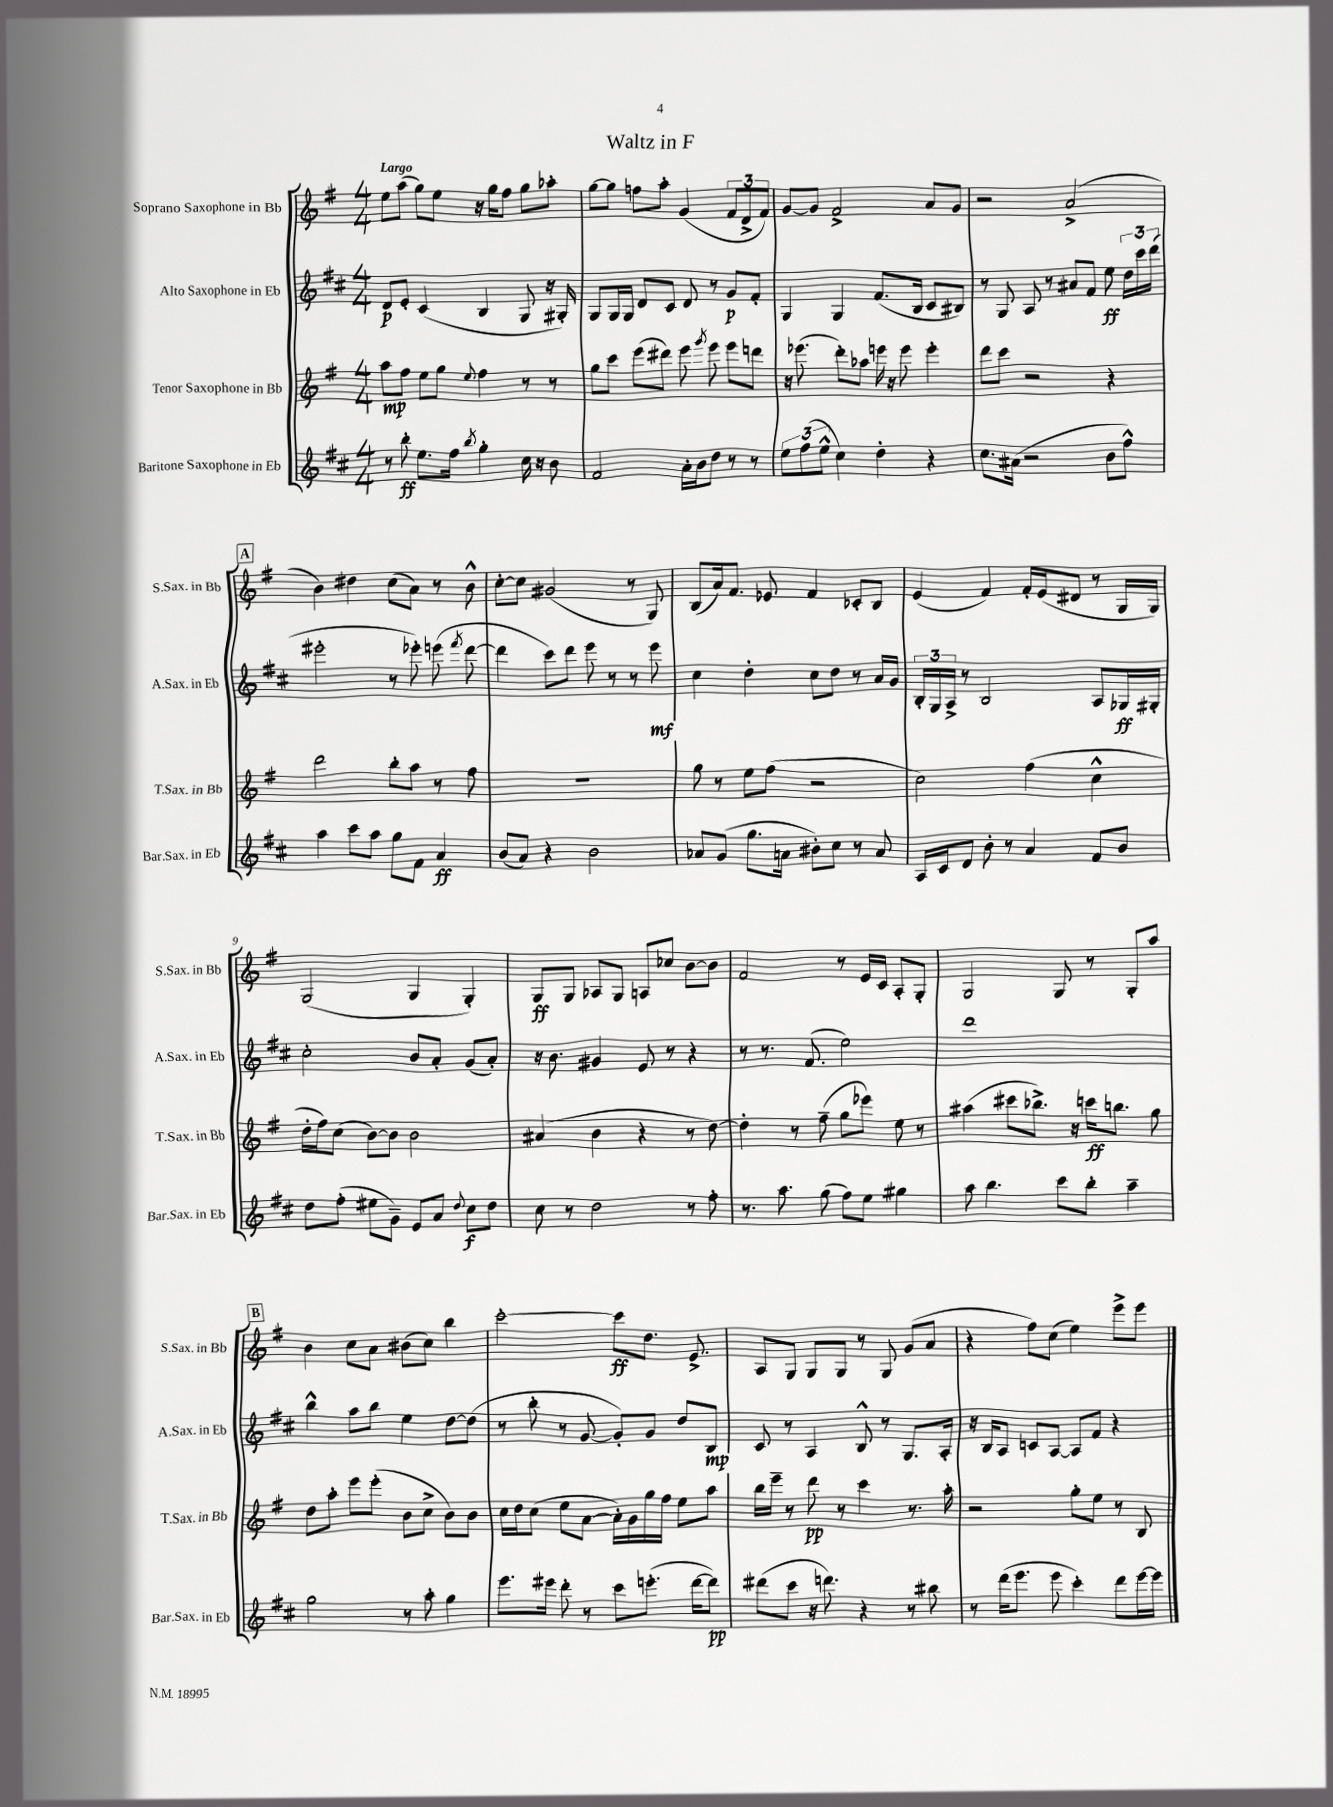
\header { title = "Waltz in F" }
<<
\new StaffGroup <<
\new Staff = "s0" \with { instrumentName = "Soprano Saxophone in Bb" shortInstrumentName = "S.Sax. in Bb" } {
    \clef treble \key g \major \numericTimeSignature \time 4/4 \tempo "Largo"
    \autoBeamOff e''8[ a''8]( g''8[) e''8] r16 g''16[ fis''8] g''8[ aes''8]-. |
    g''8[~ g''8] f''8[ a''8]-. g'4( \tuplet 3/2 { fis'8[ d'8-> fis'8]) } |
    g'8[~ g'8] fis'2-> a'8[ g'8] |
    r2 a'2->( |
    \mark \markup { \box "A" } b'4) dis''4 c''8[( a'8]) r8 b'8-^ |
    c''8[~-. c''8] gis'2( r8 g8) |
    b8[( a'16) fis'8.] ees'8 fis'4 ces'8[-. b8] |
    e'4( fis'4) fis'16[-. e'16( dis'8] r8 g16[ g16]) |
    g2( g4 g4-.) |
    g8[\ff g8] aes8[ g8] a8[ ces''8] b'8[~ b'8] |
    fis'2 r8 e'16[ c'16] a8[-. g8]-. |
    g2 g8 r8 g8[-. a''8] |
    \mark \markup { \box "B" } b'4 c''8[ a'8] bis'8[( c''8]) b''4 |
    c'''2~-. c'''8[\ff d''8.] e'8.-> |
    a8[ g8] g8[ g8] r8 g8 g'8[( a'8] |
    r4 fis''8[) c''8]( e''4) e'''8[-> e'''8] \bar "|." |
}
\new Staff = "s1" \with { instrumentName = "Alto Saxophone in Eb" shortInstrumentName = "A.Sax. in Eb" } {
    \clef treble \key d \major \numericTimeSignature \time 4/4
    \autoBeamOff d'8[\p e'8]-. cis'4( b4 g8 r16 gis16-.) |
    g8[ g16 g16] d'8[ cis'8] d'8 r8 g'8[\p fis'8]-. |
    g4 g4 fis'8.[( b16] cis'8[ bis8]) |
    r8 g8 a8 r8 ais'8[ fis'8] e''8\ff \tuplet 3/2 { d''16[ cis'''16 d'''16]( } |
    \mark \markup { \box "A" } eis'''2-. r8 ees'''8-.) e'''8( \acciaccatura { fis'''8 } d'''8~ |
    d'''4 cis'''8[) d'''8] e'''8 r8 r8 e'''8\mf |
    cis''4 d''4-. cis''8[ d''8] r8 a'16[ g'16] |
    \tuplet 3/2 { b16[-. g16 a16]-> } r8 b2 a8[ ges16\ff gis16]-. |
    cis''2-. b'8[ a'8]-. g'8[( a'8]-.) |
    r16 b'8. gis'4 e'8 r8 r4 |
    r8 r8. fis'8.( e''2) |
    d'''1 |
    \mark \markup { \box "B" } b''4-^ a''8[ b''8] e''4 d''8[~ d''8]( |
    r8 b''8-. r8 g'8~ g'8[-.) g'8] d''8[ b8]\mp |
    cis'8 r8 a4 b8-^ r8 g8.[ a16]-. |
    r16 b16[ a8] c'8[ a8]~ a8[ fis'8] r4 \bar "|." |
}
\new Staff = "s2" \with { instrumentName = "Tenor Saxophone in Bb" shortInstrumentName = "T.Sax. in Bb" } {
    \clef treble \key g \major \numericTimeSignature \time 4/4
    \autoBeamOff a''8[\mp fis''8] e''8[ g''8] \appoggiatura { e''8 } fis''4 r8 r8 |
    g''8[ c'''8] e'''8[( dis'''8]) e'''8 \acciaccatura { g'''8 } e'''8 e'''8[ d'''8] |
    r16 ees'''8.( d'''8[-.) aes''8] e'''16 r16 e'''8 e'''4-. |
    d'''8[ c'''8] r2 r4 |
    \mark \markup { \box "A" } d'''2 b''8[-. a''8] r8 fis''8 |
    R1 |
    g''8 r8 e''8[ fis''8]( r2 |
    c''2) fis''4( c''4-^ |
    d''16[-. fis''16) c''8]( b'8[~) b'8] b'2 |
    ais'4( b'4 r4 r8 d''8~) |
    d''4-. r8 fis''8--( g''8[ ees'''8]) e''8 r8 |
    ais''4( cis'''8[ bes''8.]->) r16 c'''16[\ff b''8.] g''8 |
    \mark \markup { \box "B" } d''8[ a''8]-. e'''8[ e'''8]-.( b'8[ c''8]-> b'8[) b'8] |
    c''16[ d''16 c''8]( e''8[ a'8]~ a'16[-.) g'16 g''16 fis''16] e''8[ a''8] |
    b''16[ e'''16]-- r8 d'''8\pp r8 c'''4 r8. a''16-. |
    r2 g''8[-. e''8] r8 b8 \bar "|." |
}
\new Staff = "s3" \with { instrumentName = "Baritone Saxophone in Eb" shortInstrumentName = "Bar.Sax. in Eb" } {
    \clef treble \key d \major \numericTimeSignature \time 4/4
    \autoBeamOff r8 b''8-.\ff e''8.[ fis''16] \acciaccatura { b''8 } g''4-. cis''16 r16 b'8 |
    fis'2 a'16[-. b'16 d''8] r8 r8 |
    \tuplet 3/2 { e''8[ fis''8( e''8]-^ } cis''4) d''4-. r4 |
    cis''8.[ ais'16]( r2 b'8[ fis''8]-^) |
    \mark \markup { \box "A" } a''4 cis'''8[ a''8] g''8[ fis'8] a'4\ff |
    b'8[( a'8]) r4 b'2 |
    aes'8[ g'8]( g''8.[ a'16] bis'8[-.) cis''8] r8 a'8 |
    a16[ cis'16 d'8] b'8-. r8 a'4 fis'8[ b'8] |
    d''8[ fis''8]-.( eis''8[ g'8]--) e'8[ a'8] \appoggiatura { d''8 } cis''8[\f d''8] |
    cis''8 r8 d''2 r8 fis''8-. |
    r8. a''8. g''8( fis''8[) e''8] gis''4 |
    a''8 b''4. cis'''8[ b''8]-. a''4-- |
    \mark \markup { \box "B" } g''2 r8 a''8-. g''4 |
    e'''8.[ eis'''16] d'''8-. r8 cis'''8[ e'''8.]-.( d'''16[~ d'''8]\pp) |
    dis'''8[( cis'''8] r16 d'''8.) r4 r8 bis''8 |
    r8 d'''16[( e'''8.] e'''8 cis'''4-.) d'''8[ e'''16~ e'''16] \bar "|." |
}
>>
>>
